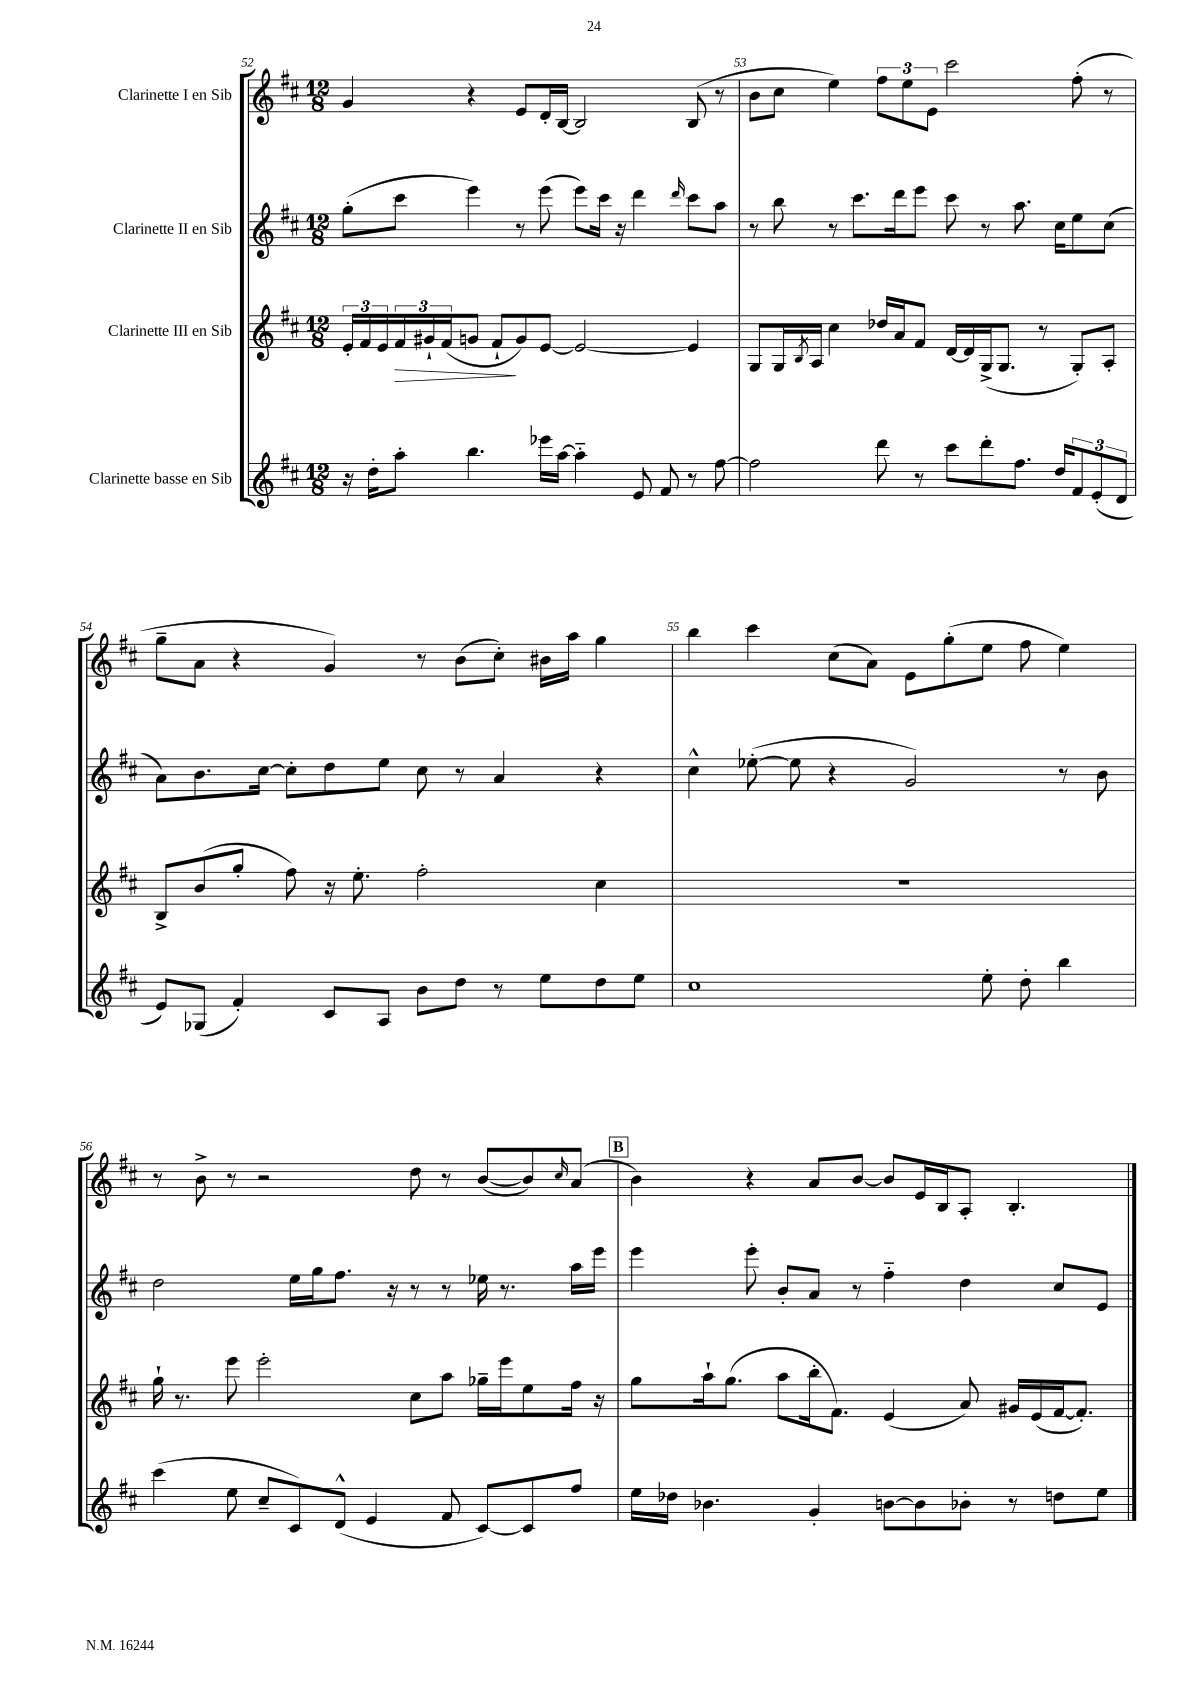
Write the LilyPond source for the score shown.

<<
\new StaffGroup <<
\new Staff = "s0" \with { instrumentName = "Clarinette I en Sib" } {
    \clef treble \key d \major \numericTimeSignature \time 12/8
    g'4 r4 e'8 d'16-. b16~ b2 b8( r8 |
    b'8 cis''8 e''4) \tuplet 3/2 { fis''8 e''8 e'8 } cis'''2 fis''8-.( r8 |
    g''8-- a'8 r4 g'4) r8 b'8( cis''8-.) bis'16 a''16 g''4 |
    b''4 cis'''4 cis''8( a'8) e'8 g''8-.( e''8 fis''8 e''4) |
    r8 b'8-> r8 r2 d''8 r8 b'8~( b'8) \grace { cis''16 } a'8( |
    \mark \markup { \box "B" } b'4) r4 a'8 b'8~ b'8 e'16 b16 a8-. b4.-. \bar "|." |
}
\new Staff = "s1" \with { instrumentName = "Clarinette II en Sib" } {
    \clef treble \key d \major \numericTimeSignature \time 12/8
    g''8-.( cis'''8 e'''4) r8 e'''8( e'''8) cis'''16 r16 d'''4 \grace { d'''16 } cis'''8 a''8 |
    r8 b''8 r8 cis'''8. d'''16 e'''8 cis'''8 r8 a''8. cis''16 e''8 cis''8( |
    a'8) b'8. cis''16~ cis''8-. d''8 e''8 cis''8 r8 a'4 r4 |
    cis''4-^ ees''8~-.( ees''8 r4 g'2) r8 b'8 |
    d''2 e''16 g''16 fis''8. r16 r8 r8 ees''16 r8. a''16 e'''16 |
    \mark \markup { \box "B" } e'''4 e'''8-. b'8-. a'8 r8 fis''4-_ d''4 cis''8 e'8 \bar "|." |
}
\new Staff = "s2" \with { instrumentName = "Clarinette III en Sib" } {
    \clef treble \key d \major \numericTimeSignature \time 12/8
    \tuplet 3/2 { e'16-. fis'16 e'16 } \tuplet 3/2 { fis'16\> gis'16-! fis'16( } g'8 fis'8-!\! g'8) e'8~ e'2~ e'4 |
    g8 g16 \acciaccatura { b8 } a16 cis''4 des''16 a'16 fis'8 d'16~ d'16 g16->( g8. r8 g8-.) a8-. |
    b8-> b'8( g''8-. fis''8) r16 e''8.-. fis''2-. cis''4 |
    R1. |
    g''16-! r8. e'''8 e'''2-. cis''8 a''8 ges''16-- e'''16 e''8 fis''16 r16 |
    \mark \markup { \box "B" } g''8 a''16-! g''8.( a''8 b''16-. fis'8.) e'4( a'8) gis'16 e'16( fis'16~ fis'8.-.) \bar "|." |
}
\new Staff = "s3" \with { instrumentName = "Clarinette basse en Sib" } {
    \clef treble \key d \major \numericTimeSignature \time 12/8
    r16 d''16-. a''8-. b''4. ees'''16 a''16~ a''4-_ e'8 fis'8 r8 fis''8~ |
    fis''2 d'''8 r8 cis'''8 d'''8-. fis''8. d''16 \tuplet 3/2 { fis'8 e'8-.( d'8 } |
    e'8) ges8( fis'4-.) cis'8 a8 b'8 d''8 r8 e''8 d''8 e''8 |
    cis''1 e''8-. d''8-. b''4 |
    cis'''4( e''8 cis''8-- cis'8) d'8-^( e'4 fis'8 cis'8~) cis'8 fis''8 |
    \mark \markup { \box "B" } e''16 des''16 bes'4. g'4-. b'8~ b'8 bes'8-. r8 d''8 e''8 \bar "|." |
}
>>
>>
\layout { \context { \Score currentBarNumber = #52 \override BarNumber.break-visibility = ##(#f #t #t) barNumberVisibility = #all-bar-numbers-visible } }
